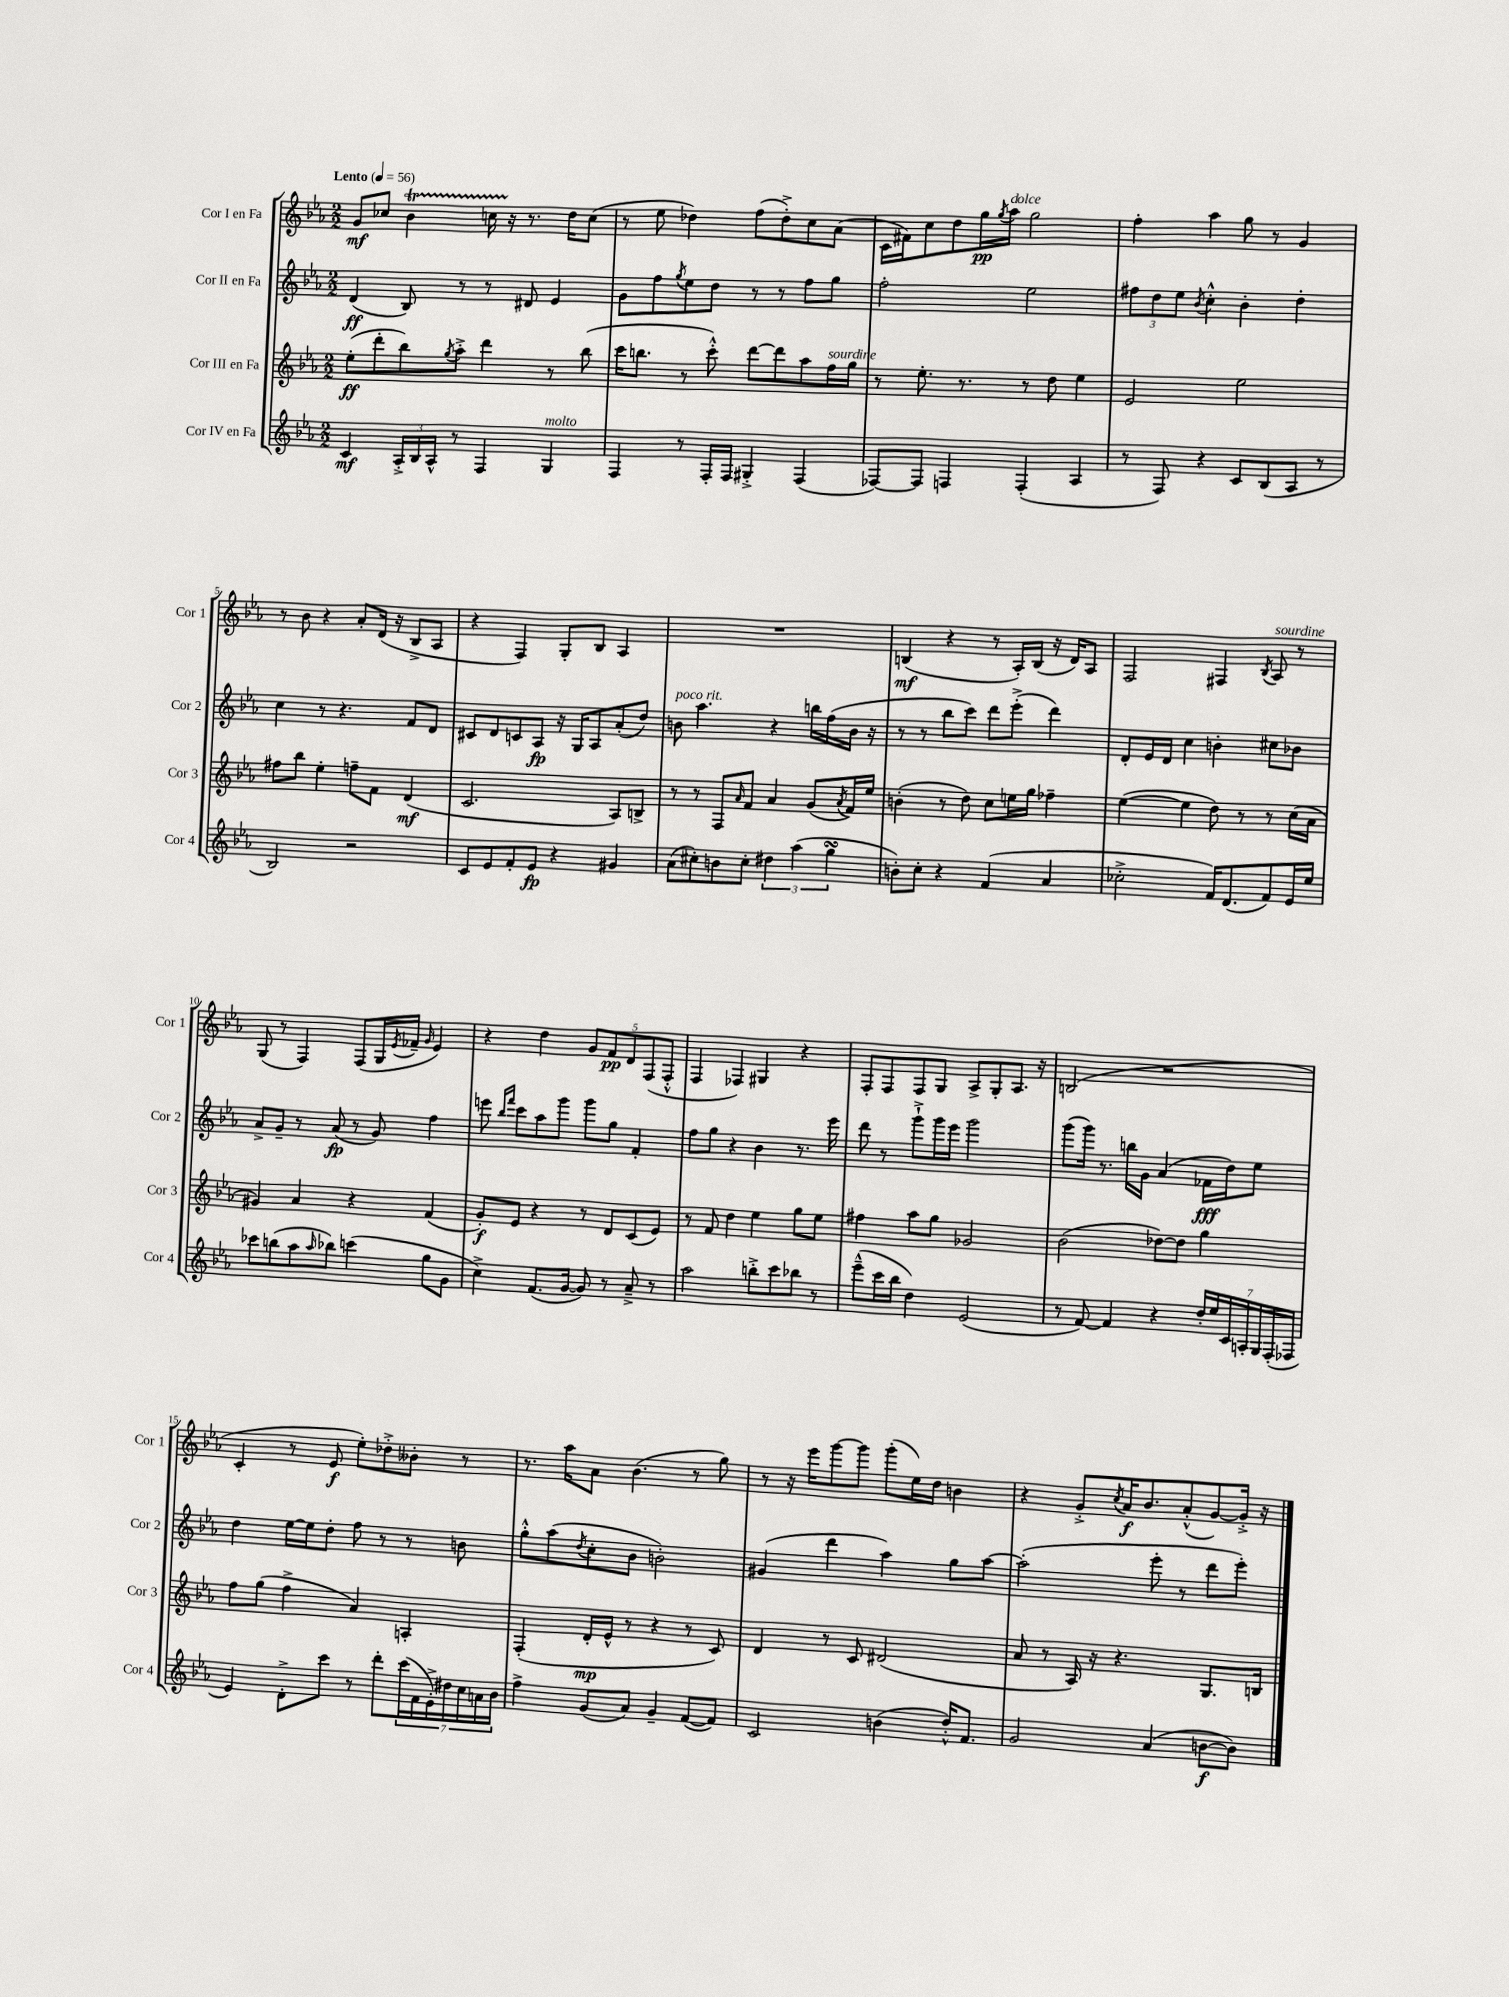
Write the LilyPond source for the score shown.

<<
\new StaffGroup <<
\new Staff = "s0" \with { instrumentName = "Cor I en Fa" shortInstrumentName = "Cor 1" } {
    \clef treble \key ees \major \numericTimeSignature \time 2/2 \tempo "Lento" 4 = 56
    g'8\mf ces''8 bes'4\startTrillSpan c''16 r16\stopTrillSpan r8. d''16 c''8( |
    r8 ees''8 des''4) f''8( des''8-.->) c''8 aes'8( |
    c'16 fis'16) c''8 d''8 g''16\pp \acciaccatura { g''8 } aes''16^\markup { \italic "dolce" } g''2 |
    f''4-. aes''4 g''8 r8 g'4 |
    r8 bes'8 r4 aes'8-. d'16( r16 bes8-> aes8 |
    r4 f4) g8-. bes8 aes4 |
    R1 |
    b4\mf( r4 r8 aes16-.) b16( r16 d'16) aes8 |
    f2 fis4 \acciaccatura { bes8 } aes8^\markup { \italic "sourdine" } r8 |
    g8( r8 f4) f8( g16 \acciaccatura { ees'8 } fes'16-- \grace { g'16 } ees'4) |
    r4 d''4 \tuplet 5/4 { g'8 f'8\pp d'8 f8( f8-.-^ } |
    f4 fes4) gis4 r4 |
    f8-. f8 f8 g8 aes8-> g8-. aes8. r16 |
    b2( r2 |
    c'4-. r8 ees'8\f ees''8-.) des''8-.-> beses'8-. r8 |
    r8. aes''16 aes'8 bes'4.( r8 g''8) |
    r8 r16 ees'''16 g'''8~ g'''8 g'''8-.( ees''16) d''16 b'4 |
    r4 g'8-.-> \acciaccatura { c''8 } aes'16\f bes'8. aes'8-.-^( g'8~) g'16-.-> r16 \bar "|." |
}
\new Staff = "s1" \with { instrumentName = "Cor II en Fa" shortInstrumentName = "Cor 2" } {
    \clef treble \key ees \major \numericTimeSignature \time 2/2
    d'4\ff( bes8) r8 r8 dis'8 ees'4 |
    g'8 f''8 \acciaccatura { g''8 } ees''8 d''8 r8 r8 f''8 g''8 |
    f''2-. ees''2 |
    \tuplet 3/2 { fis''8 d''8 ees''8 } \acciaccatura { bes'8 } c''4-.-^ bes'4-. d''4-. |
    c''4 r8 r4. f'8 d'8 |
    cis'8 d'8 c'8 aes8\fp r16 g16 aes8 aes'8-.( d''8) |
    b'8^\markup { \italic "poco rit." } aes''4. r4 b''16 f''16( b'16 r16 |
    r8 r8 bes''8 c'''8) d'''8 ees'''8-.->( d'''4) |
    d'8-. ees'16 d'16 c''4 b'4-. cis''8 bes'8 |
    aes'8-> g'8-- r8 aes'8\fp( r8 g'8) f''4 |
    e'''8 \grace { bes''16 f'''16 } c'''8 aes''8 g'''8 g'''8 g''8 f'4-. |
    f''8 g''8 r4 bes'4 r8. ees'''16 |
    d'''8 r8 g'''8-!-> g'''16 ees'''16 g'''2 |
    g'''8( g'''16) r8. b''16 g'16 aes'4( fes'16\fff d''16) ees''8 |
    d''4 ees''16~ ees''16 d''8-. f''8 r8 r8 b'8 |
    g''8-.-^ aes''8( \acciaccatura { d''8 } c''8-. bes'8 b'2-.) |
    gis'4( d'''4 aes''4) g''8 aes''8~ |
    aes''2-.( ees'''8-. r8 d'''8 ees'''8-.) \bar "|." |
}
\new Staff = "s2" \with { instrumentName = "Cor III en Fa" shortInstrumentName = "Cor 3" } {
    \clef treble \key ees \major \numericTimeSignature \time 2/2
    ees''8-.\ff( d'''8-. bes''8) \acciaccatura { g''8 } aes''8-.-> d'''4 r8 bes''8( |
    c'''16 b''8. r8 c'''8-.-^) d'''8~ d'''8 aes''8 f''16^\markup { \italic "sourdine" } g''16 |
    r8 ees''8.-. r8. r8 d''8 ees''4 |
    ees'2 ees''2 |
    fis''8 bes''8 ees''4-. f''8-- f'8 d'4\mf( |
    c'2. aes8) b8-> |
    r8 r8 f8 \grace { aes'16 } f'8 aes'4 g'8( \acciaccatura { aes'8 } f'16) ees''16 |
    b'4-.( r8 d''8) c''8 e''16 g''16 fes''4-- |
    ees''4~( ees''4 d''8) r8 r8 c''16( aes'16 |
    gis'4) aes'4 r4 f'4( |
    g'8-.\f) ees'8 r4 r8 d'8 c'8( ees'8) |
    r8 f'8 d''4 ees''4 g''8 ees''8 |
    fis''4 aes''8 g''8 ges'2 |
    bes'2( des''8~) des''8 g''4 |
    f''8 g''8( f''4-> aes'4) a4-. |
    f4-.( d'16-.\mp ees'16-^ r8 r4 r8 c'8) |
    d'4 r8 c'8 dis'2( |
    aes'8 r8 aes16) r16 r4. g8. b16 \bar "|." |
}
\new Staff = "s3" \with { instrumentName = "Cor IV en Fa" shortInstrumentName = "Cor 4" } {
    \clef treble \key ees \major \numericTimeSignature \time 2/2
    c'4\mf \tuplet 3/2 { aes16-.-> bes16 aes16-^ } r8 f4 g4^\markup { \italic "molto" } |
    f4 r8 f16-. f16 gis4-.-> f4( |
    fes8~) fes8 f4 f4-.( aes4 |
    r8 f8) r4 c'8 bes8( aes8 r8 |
    bes2) r2 |
    c'8 ees'8 f'8-. ees'8\fp r4 gis'4 |
    aes'8( cis''8-.) b'8 cis''8-. \tuplet 3/2 { dis''4 aes''4( g''4\turn } |
    b'8-.) c''8-. r4 f'4( aes'4 |
    ces''2-.-> f'16) d'8.( f'8) ees'16 ees''16 |
    ces'''8 b''8( aes''8 \grace { aes''16 } bes''8) c'''4( g''8 g'8 |
    c''4->) f'8.( g'16~ g'8) r8 aes'8---> r8 |
    aes''2 b''8-.-> c'''8 bes''8 r8 |
    ees'''8---^( c'''16 bes''16 d''4) ees'2( |
    r8 f'8~) f'4 r4 \tuplet 7/4 { d''16-. ees''16 c'16 a16-. g16 f16-.( fes16 } |
    ees'4) d'8-.-> c'''8 r8 d'''8-. \tuplet 7/4 { c'''16( f'16 ees'16-.->) dis''16 c''16 a'16 bes'16 } |
    f''4-> g'8( aes'8) g'4-- f'8~( f'8) |
    c'2 b'4( d''16-.-^) f'8. |
    g'2 aes'4( b'8~\f b'8) \bar "|." |
}
>>
>>
